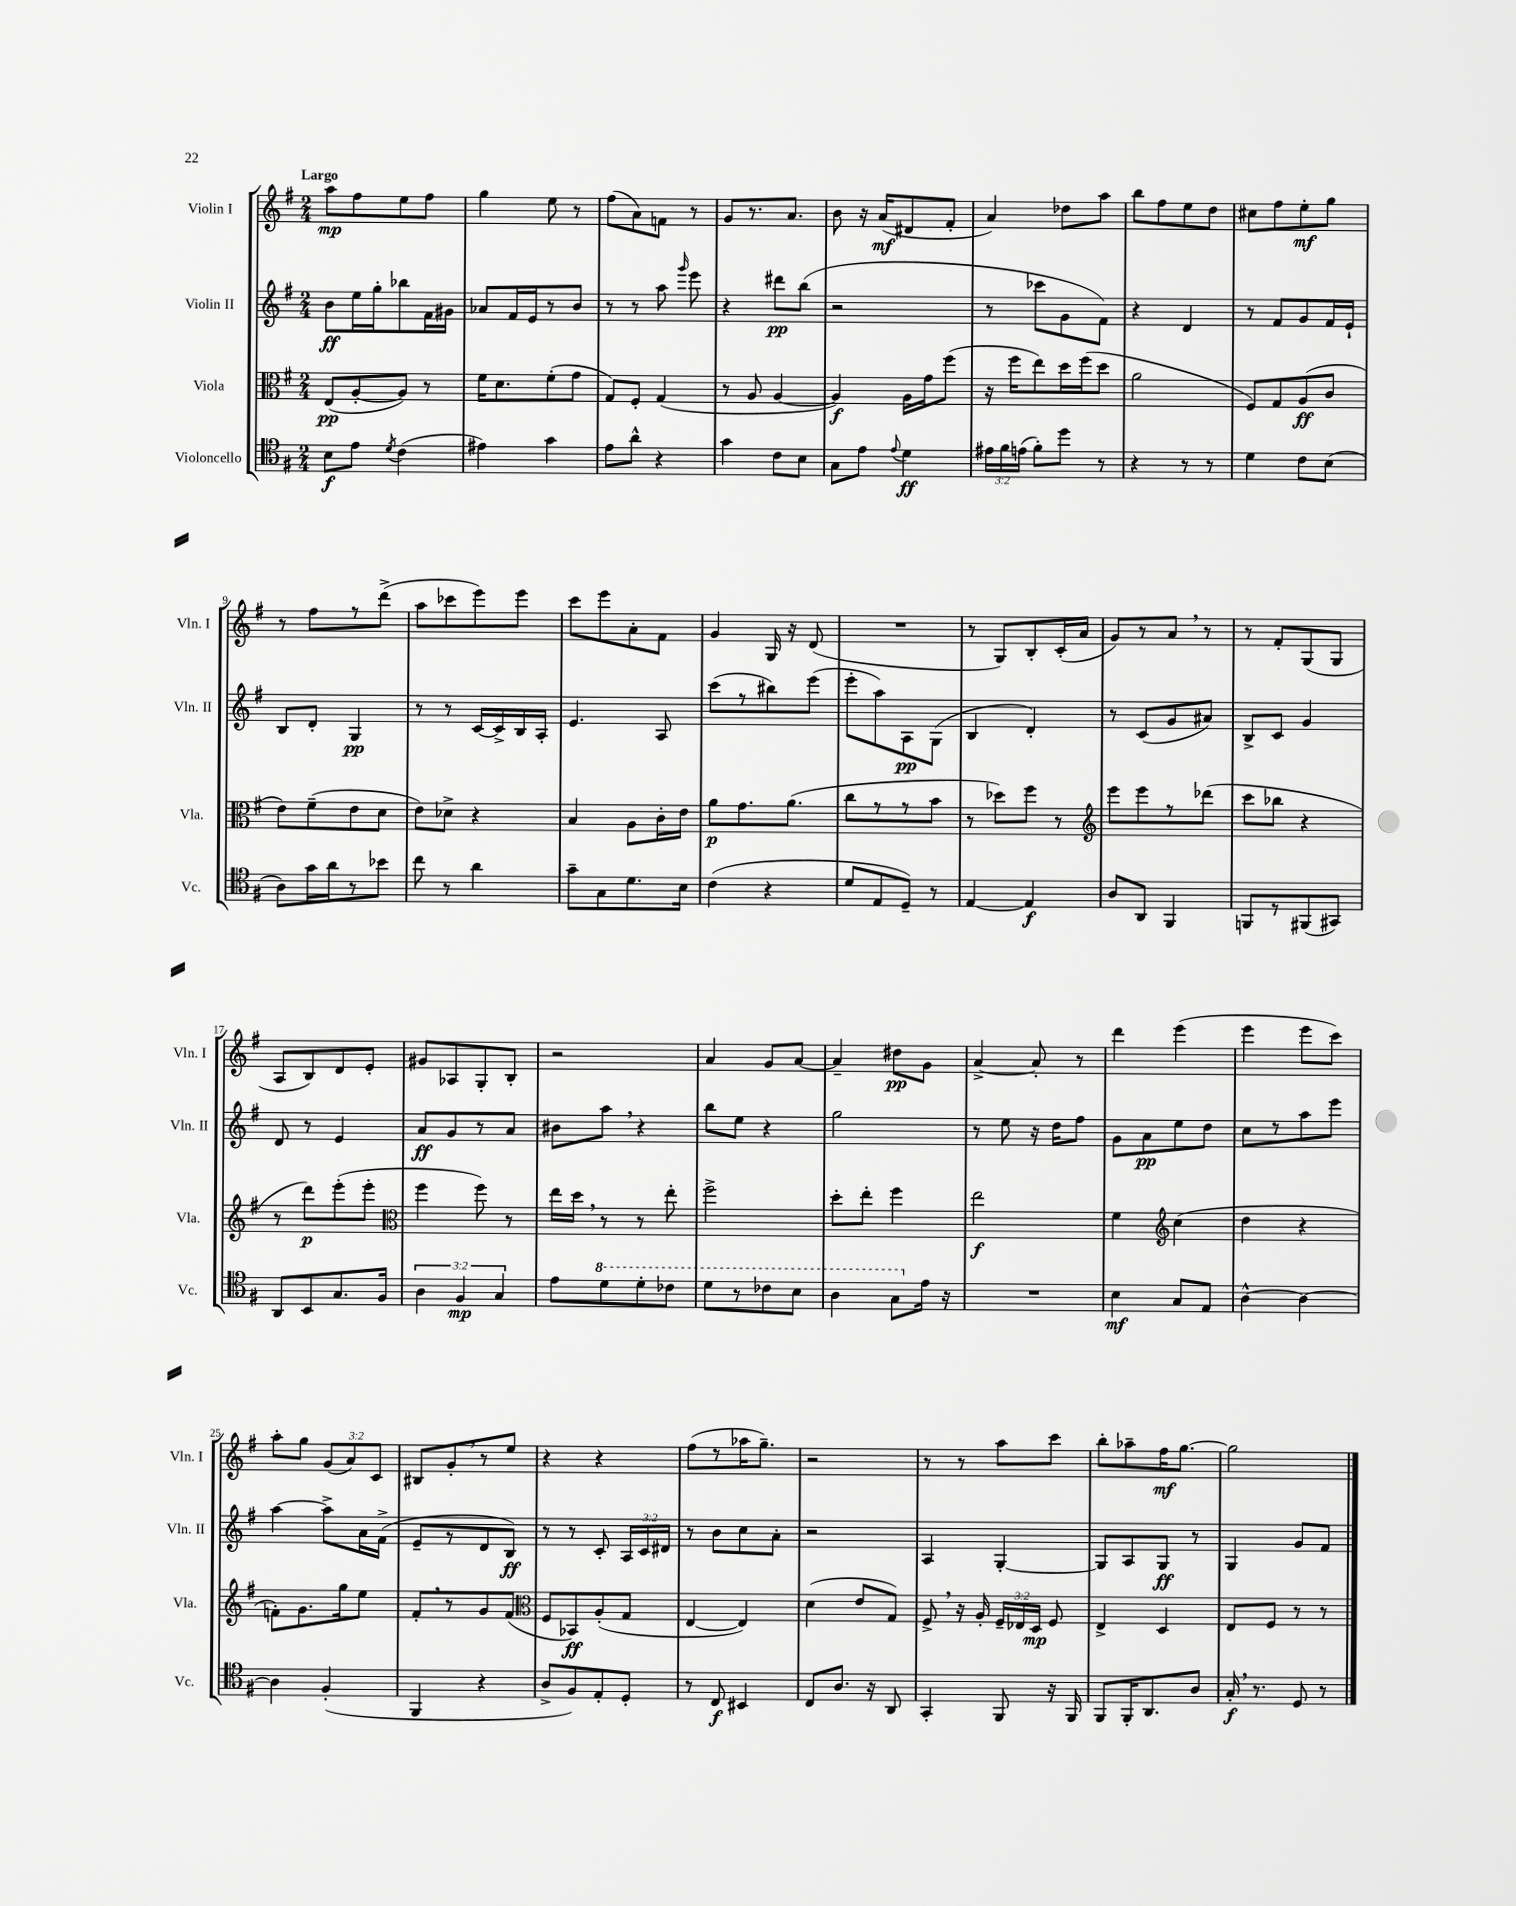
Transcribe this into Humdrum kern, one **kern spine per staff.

**kern	**dynam	**kern	**dynam	**kern	**dynam	**kern	**dynam
*part4	*part4	*part3	*part3	*part2	*part2	*part1	*part1
*staff4	*staff4	*staff3	*staff3	*staff2	*staff2	*staff1	*staff1
*I"Violoncello	*	*I"Viola	*	*I"Violin II	*	*I"Violin I	*
*I'Vc.	*	*I'Vla.	*	*I'Vln. II	*	*I'Vln. I	*
*clefC4	*	*clefC3	*	*clefG2	*	*clefG2	*
*k[f#]	*	*k[f#]	*	*k[f#]	*	*k[f#]	*
*M2/4	*	*M2/4	*	*M2/4	*	*M2/4	*
=1	=1	=1	=1	=1	=1	=1	=1
!	!	!	!	!	!	!LO:TX:a:B:t=Largo	!
8B\L	f	(8E/L	pp	8b\L	ff	8aa\L	mp
8e\J	.	[8A'/	.	16ee\L	.	8ff#\	.
.	.	.	.	16gg'\J	.	.	.
8qd/	.	.	.	.	.	.	.
(4c\	.	8A/J])	.	8bb-X\	.	8ee\	.
.	.	8r	.	16f#\L	.	8ff#\J	.
.	.	.	.	16g#X\JJ	.	.	.
=2	=2	=2	=2	=2	=2	=2	=2
4e#X\)	.	16f#\KL	.	8a-X/L	.	4gg\	.
.	.	8.d\	.	.	.	.	.
.	.	.	.	16f#/L	.	.	.
.	.	.	.	16e/J	.	.	.
4g\	.	(8f#'\	.	8r	.	8ee\	.
.	.	8g\J	.	8b/J	.	8r	.
=3	=3	=3	=3	=3	=3	=3	=3
8e\L	.	8G/L)	.	8r	.	(8ff#\L	.
8a^^\J	.	8F#'/J	.	8r	.	8a\)	.
4r	.	(4G/	.	8aa\	.	8fn\J	.
.	.	.	.	16qqggg/	.	.	.
.	.	.	.	8eee\	.	8r	.
=4	=4	=4	=4	=4	=4	=4	=4
4g\	.	8r	.	4r	.	8g/L	.
.	.	8A/	.	.	.	8.r	.
8c\L	.	[4A/	.	8ddd#X\L	pp	.	.
.	.	.	.	.	.	8.a/J	.
8B\J	.	.	.	(8bb\J	.	.	.
=5	=5	=5	=5	=5	=5	=5	=5
8G\L	.	4A/])	f	2r	.	8b\	.
8e\J	.	.	.	.	.	16r	.
.	.	.	.	.	.	(16a/KL	mf
8qqe/	.	.	.	.	.	.	.
4d\	ff	16A\LL	.	.	.	8d#X/	.
.	.	16g\J	.	.	.	.	.
.	.	(8ff#\J	.	.	.	8f#'/J	.
=6	=6	=6	=6	=6	=6	=6	=6
24e#X\LL	.	16r	.	8r	.	4a/)	.
24f#\	.	.	.	.	.	.	.
.	.	16ff#\KL	.	.	.	.	.
(24en\JJ	.	.	.	.	.	.	.
8f#'\L)	.	8ee\)	.	8ccc-X\L	.	.	.
8dd\J	.	16dd\L	.	8g\	.	8dd-X\L	.
.	.	(16ff#\J	.	.	.	.	.
8r	.	8dd\J	.	8f#\J)	.	8aa\J	.
=7	=7	=7	=7	=7	=7	=7	=7
4r	.	2a\	.	4r	.	8bb\L	.
.	.	.	.	.	.	8ff#\	.
8r	.	.	.	4d/	.	8ee\	.
8r	.	.	.	.	.	8dd\J	.
=8	=8	=8	=8	=8	=8	=8	=8
4d\	.	8F#/L)	.	8r	.	8cc#X\L	.
.	.	8G/	.	8f#/L	.	8ff#\	.
8c\L	.	(8A/	ff	8g/	.	8ee'\	mf
(8B\J	.	8c/J	.	16f#/L	.	8gg\J	.
.	.	.	.	16e`/JJ	.	.	.
!!LO:LB:g=z
=9	=9	=9	=9	=9	=9	=9	=9
8A\L)	.	8e\L)	.	8B/L	.	8r	.
16g\L	.	(8f#~\	.	8d'/J	.	8ff#\L	.
16a\J	.	.	.	.	.	.	.
8r	.	8e\	.	4G/	pp	8r	.
8b-X\J	.	8d\J	.	.	.	(8ddd^\J	.
=10	=10	=10	=10	=10	=10	=10	=10
8cc\	.	8e\L)	.	8r	.	8aa\L	.
8r	.	8d-X^\J	.	8r	.	8ccc-X\	.
4a\	.	4r	.	[16c/LL	.	8eee\)	.
.	.	.	.	16c^/]	.	.	.
.	.	.	.	16B/	.	8eee\J	.
.	.	.	.	16A'/JJ	.	.	.
=11	=11	=11	=11	=11	=11	=11	=11
8g~\L	.	4B/	.	4.e/	.	8ccc\L	.
8G\	.	.	.	.	.	8eee\	.
8.d\	.	8A\L	.	.	.	8a'\	.
.	.	16c'\L	.	8A/	.	8f#\J	.
16B\Jk	.	16e\JJ	.	.	.	.	.
=12	=12	=12	=12	=12	=12	=12	=12
(4c\	.	8a\L	p	(8ccc\L	.	4g/	.
.	.	8.g\	.	8r	.	.	.
4r	.	.	.	8bb#X\)	.	16G/	.
.	.	(8.a\J	.	.	.	16r	.
.	.	.	.	(8eee\J	.	(8d/	.
=13	=13	=13	=13	=13	=13	=13	=13
8d/L	.	8cc\L	.	8eee'\L	.	2r	.
8E/	.	8r	.	8aa\)	.	.	.
8D~/J)	.	8r	.	8A\	pp	.	.
8r	.	8b\J	.	(8G\J	.	.	.
=14	=14	=14	=14	=14	=14	=14	=14
[4E/	.	8r	.	4B/	.	8r	.
.	.	8dd-X\L)	.	.	.	8G/L)	.
4E/]	f	8ff#\J	.	4d'/)	.	8B'/	.
.	.	8r	.	.	.	(16c'/L	.
.	.	.	.	.	.	16a/JJ	.
=15	=15	=15	=15	=15	=15	=15	=15
*	*	*clefG2	*	*	*	*	*
8A/L	.	8eee\L	.	8r	.	8g/L)	.
8AA/J	.	8eee\	.	(8c/L	.	8r	.
4FF#/	.	8r	.	8g/	.	8a,/J	.
.	.	(8ddd-X\J	.	8a#X/J)	.	8r	.
=16	=16	=16	=16	=16	=16	=16	=16
8FFn/L	.	8ccc\L	.	8B^/L	.	8r	.
8r	.	8bb-X\J	.	8c/J	.	8f#'/L	.
(8FF#X/	.	4r	.	4g/	.	(8G/	.
8GG#X/J)	.	.	.	.	.	8G/J	.
!!LO:LB:g=z
=17	=17	=17	=17	=17	=17	=17	=17
8AA/L	.	8r	.	8d/	.	8A/L	.
8BB/	.	8ddd\L)	p	8r	.	8B/)	.
8.G/	.	(8eee'\	.	4e/	.	8d/	.
.	.	8eee'\J	.	.	.	8e'/J	.
16F#/Jk	.	.	.	.	.	.	.
=18	=18	=18	=18	=18	=18	=18	=18
*	*	*clefC3	*	*	*	*	*
6A\	.	4ff#\	.	8a/L	ff	8g#X/L	.
.	.	.	.	8g/	.	8A-X/	.
6F#/	mp	.	.	.	.	.	.
.	.	8ff#\)	.	8r	.	8G'/	.
6G/	.	.	.	.	.	.	.
.	.	8r	.	8a/J	.	8B'/J	.
=19	=19	=19	=19	=19	=19	=19	=19
8e\L	.	16ee\LL	.	8b#X\L	.	2r	.
.	.	16dd,\JJ	.	.	.	.	.
*8va	*	*	*	*	*	*	*
8dd\	.	8r	.	8aa,\J	.	.	.
8dd'\	.	8r	.	4r	.	.	.
8cc-X\J	.	8ee'\	.	.	.	.	.
=20	=20	=20	=20	=20	=20	=20	=20
8dd\L	.	2ff#^\	.	8bb\L	.	4a/	.
8r	.	.	.	8ee\J	.	.	.
8cc-X\	.	.	.	4r	.	8g/L	.
8b\J	.	.	.	.	.	[8a/J	.
=21	=21	=21	=21	=21	=21	=21	=21
4a\	.	8dd'\L	.	2gg\	.	4a~/]	.
.	.	8ee'\J	.	.	.	.	.
8g\L	.	4ff#\	.	.	.	8dd#X\L	pp
*X8va	*	*	*	*	*	*	*
16e\Jk	.	.	.	.	.	8g\J	.
16r	.	.	.	.	.	.	.
=22	=22	=22	=22	=22	=22	=22	=22
2r	.	2ee\	f	8r	.	[4a^/	.
.	.	.	.	8ee\	.	.	.
.	.	.	.	16r	.	8a'/]	.
.	.	.	.	16dd\KL	.	.	.
.	.	.	.	8ff#\J	.	8r	.
=23	=23	=23	=23	=23	=23	=23	=23
4B\	mf	4f#\	.	8g\L	.	4ddd\	.
.	.	.	.	8a\	pp	.	.
*	*	*clefG2	*	*	*	*	*
8G/L	.	(4cc\	.	8ee\	.	(4eee\	.
8E/J	.	.	.	8dd\J	.	.	.
=24	=24	=24	=24	=24	=24	=24	=24
[4A^^\	.	4dd\	.	8cc\L	.	4eee\	.
.	.	.	.	8r	.	.	.
4A\_	.	4r	.	8aa\	.	8eee\L	.
.	.	.	.	8eee\J	.	8ccc\J)	.
!!LO:LB:g=z
=25	=25	=25	=25	=25	=25	=25	=25
4A\]	.	8fn'\L)	.	[4aa\	.	8aa'\L	.
.	.	8.g\	.	.	.	8gg\J	.
(4F#'/	.	.	.	8aa^\L]	.	(12g/L	.
.	.	16gg\k	.	.	.	.	.
.	.	.	.	.	.	12a/)	.
.	.	8ee\J	.	16a\L	.	.	.
.	.	.	.	.	.	12c/J	.
.	.	.	.	(16f#^\JJ	.	.	.
=26	=26	=26	=26	=26	=26	=26	=26
4FF#/	.	8f#',/L	.	8e~/L	.	8B#X/L	.
.	.	8r	.	8r	.	8g',/	.
4r	.	8g/	.	8d/	.	8r	.
.	.	(8f#/J	.	8B/J)	ff	8ee/J	.
=27	=27	=27	=27	=27	=27	=27	=27
*	*	*clefC3	*	*	*	*	*
8A^/L	.	8F#/L	.	8r	.	4r	.
8F#/)	.	8BB-X/)	ff	8r	.	.	.
8E'/	.	(8A'/	.	8c'/	.	4r	.
8D'/J	.	8G/J	.	24A/LL	.	.	.
.	.	.	.	24c/	.	.	.
.	.	.	.	24d#X/JJ	.	.	.
=28	=28	=28	=28	=28	=28	=28	=28
8r	.	[4E/	.	8r	.	(8ff#\L	.
8C/	f	.	.	8b\L	.	8r	.
4BB#X/	.	4E/])	.	8cc\	.	16aa-X\K	.
.	.	.	.	.	.	8.gg~\J)	.
.	.	.	.	8a'\J	.	.	.
=29	=29	=29	=29	=29	=29	=29	=29
8C/L	.	(4d\	.	2r	.	2r	.
8.A/J	.	.	.	.	.	.	.
.	.	8e/L	.	.	.	.	.
16r	.	.	.	.	.	.	.
8AA/	.	8G/J)	.	.	.	.	.
=30	=30	=30	=30	=30	=30	=30	=30
4GG'/	.	8F#^,/	.	4A/	.	8r	.
.	.	16r	.	.	.	8r	.
.	.	16A'/	.	.	.	.	.
8FF#/	.	24F#~/LL	.	[4G'/	.	8aa\L	.
.	.	24E-X/	.	.	.	.	.
.	.	24D/JJ	mp	.	.	.	.
16r	.	8F#/	.	.	.	8ccc\J	.
16FF#/	.	.	.	.	.	.	.
=31	=31	=31	=31	=31	=31	=31	=31
8FF#/L	.	4E^/	.	8G/L]	.	8bb'\L	.
16FF#'/K	.	.	.	8A/	.	8aa-X~\	.
8.AA/	.	.	.	.	.	.	.
.	.	4D/	.	8G/J	ff	16ff#\K	mf
.	.	.	.	.	.	[8.gg\J	.
8A/J	.	.	.	8r	.	.	.
=32	=32	=32	=32	=32	=32	=32	=32
16G',/	f	8E/L	.	4G/	.	2gg\]	.
8.r	.	.	.	.	.	.	.
.	.	8F#/J	.	.	.	.	.
8D/	.	8r	.	8g/L	.	.	.
8r	.	8r	.	8f#/J	.	.	.
==	==	==	==	==	==	==	==
*-	*-	*-	*-	*-	*-	*-	*-
